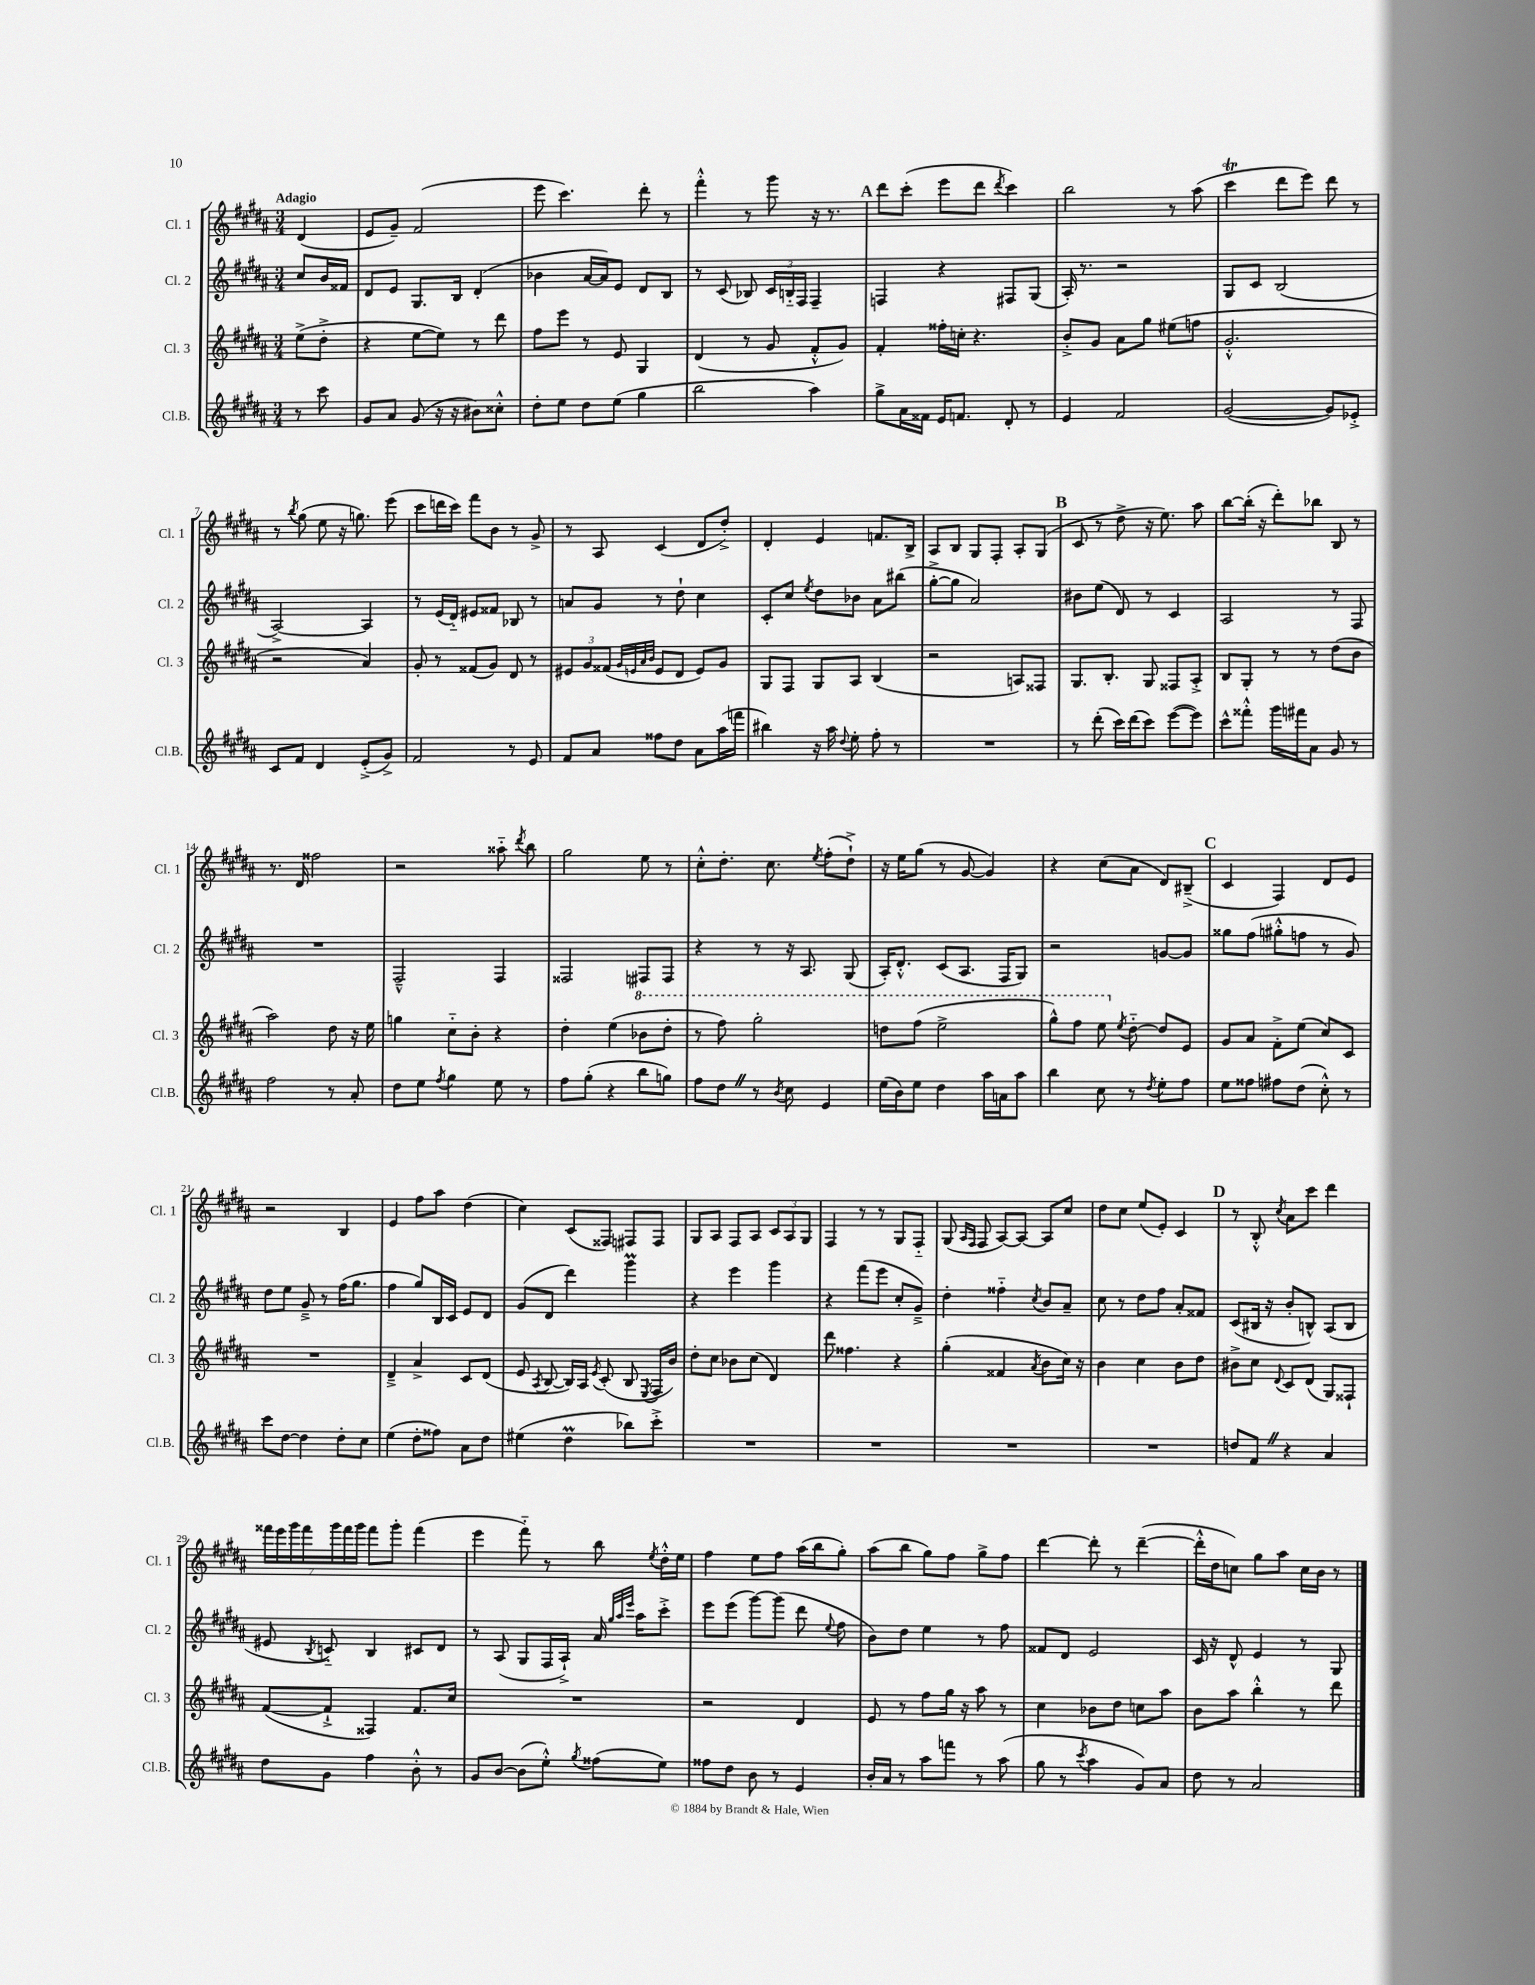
<<
\new StaffGroup <<
\new Staff = "s0" \with { instrumentName = "Cl. 1" shortInstrumentName = "Cl. 1" } {
    \clef treble \key b \major \numericTimeSignature \time 3/4 \partial 4 \tempo "Adagio"
    \autoBeamOff dis'4( |
    e'8[ gis'8]--) fis'2( |
    e'''8 cis'''4.) dis'''8-. r8 |
    fis'''4-.-^ r8 gis'''8 r16 r8. |
    \mark \markup { \bold "A" } dis'''8[ cis'''8]-.( e'''8[ dis'''8] \acciaccatura { dis'''8 } cis'''4) |
    b''2 r8 ais''8( |
    cis'''4\trill dis'''8[ e'''8]) dis'''8 r8 |
    r8 \acciaccatura { b''8 } gis''8( e''8 r16 g''8.) e'''8( |
    cis'''8[ d'''16 cis'''16]) fis'''8[ b'8] r8 gis'8-> |
    r8 ais8 cis'4( dis'8[ dis''8]-.->) |
    dis'4-. e'4 f'8.[ b16]-> |
    ais8[ b8] gis8[ fis8]-. ais8[-. gis8]( |
    \mark \markup { \bold "B" } cis'8 r8 dis''8-> r16 e''8.) ais''8 |
    b''8[~ b''16]-.( r16 dis'''8[-.) bes''8] b8 r8 |
    r8. dis'16 fisis''2 |
    r2 aisis''8-_ \acciaccatura { dis'''8 } b''8 |
    gis''2 e''8 r8 |
    cis''8[-.-^ dis''8.]-. cis''8. \acciaccatura { e''8 } fis''8[-.( dis''8]-!->) |
    r16 e''16[ gis''8]( r8 gis'8~ gis'4) |
    r4 cis''8[( ais'8] dis'8[) bis8]--->( |
    \mark \markup { \bold "C" } cis'4 fis4) dis'8[ e'8] |
    r2 b4 |
    e'4 fis''8[ ais''8] dis''4( |
    cis''4) cis'8[( fisis8]) fis8[ fis8] |
    gis8[ ais8] fis8[ ais8] \tuplet 3/2 { cis'8[ ais8 gis8] } |
    fis4 r8 r8 gis8[ fis8]-_ |
    gis8( \grace { ais16[ fis16] } fis8 ais8[~) ais8]~ ais8[ cis''8] |
    dis''8[ cis''8] e''8[( e'8]-.) cis'4 |
    \mark \markup { \bold "D" } r8 b8-.-^ \acciaccatura { cis''8 } ais'8[ cis'''8] dis'''4 |
    \tuplet 7/4 { fisis'''16[ e'''16 gis'''16 fisis'''16 gis'''16 fisis'''16 gis'''16] } fisis'''8[ gis'''8]-. fisis'''4( |
    e'''4 fis'''8-_) r8 b''8 \acciaccatura { e''8 } dis''16[-.-^ e''16] |
    fis''4 e''8[ fis''8] ais''16[( b''16 gis''8]-.) |
    ais''8[( b''8] gis''8[) fis''8] gis''8[-> fis''8] |
    dis'''4~ dis'''8-. r8 dis'''4~--( |
    dis'''16[-.-^ dis''16 c''8]) gis''8[ ais''8] c''16[ b'16] r8 \bar "|." |
}
\new Staff = "s1" \with { instrumentName = "Cl. 2" shortInstrumentName = "Cl. 2" } {
    \clef treble \key b \major \numericTimeSignature \time 3/4 \partial 4
    \autoBeamOff cis''8[ b'16 fisis'16] |
    dis'8[ e'8] gis8.[ b16] dis'4-.( |
    bes'4 ais'16[~ ais'16) e'8] dis'8[ b8] |
    r8 cis'8( bes8) \tuplet 3/2 { cis'16[ b16-_ fis16] } fis4-- |
    \mark \markup { \bold "A" } f4 r4 fis8[ gis8]( |
    ais16-.) r8. r2 |
    gis8[ cis'8] b2( |
    ais2~->) ais4 |
    r8 e'16[( dis'16]-_) eis'8[ fisis'8] bes8 r8 |
    a'8[ gis'8] r8 dis''8-! cis''4 |
    cis'8[-. cis''8] \acciaccatura { e''8 } dis''8[ bes'8] ais'8[ bis''8]( |
    gis''8[~-.-> gis''8] ais'2) |
    \mark \markup { \bold "B" } bis'8[ e''8]( dis'8) r8 cis'4 |
    ais2 r8 fis8 |
    R2. |
    fis2---^ fis4 |
    fisis2 fis8[ fis8] |
    r4 r8 r16 ais8. gis8( |
    ais16[-.) dis'8.]-.-^ cis'8[( ais8.] fis16[ gis8]) |
    r2 g'8[~ g'8] |
    \mark \markup { \bold "C" } gisis''8[ fis''8]( gis''8[-.-^ f''8] r8 gis'8) |
    dis''8[ e''8] gis'8---> r8 fis''16[( gis''8.] |
    fis''4 gis''8[) b16 cis'16] e'8[ dis'8] |
    gis'8[( dis'8] dis'''4) gis'''4\prall |
    r4 e'''4 gis'''4 |
    r4 fis'''8[( e'''8] cis''8[-. gis'8]--->) |
    dis''4-. fisis''4-_ \acciaccatura { cis''8 } b'8[ ais'8]-- |
    cis''8 r8 dis''8[ fis''8] ais'8[-. fisis'8] |
    \mark \markup { \bold "D" } cis'8[( bis16] r16 b'8[-. b8]-^) ais8[( b8] |
    eis'8 \acciaccatura { b8 } c'8-_) b4 cis'8[ dis'8] |
    r8 ais8( gis8[ fis16 ais16]-!->) ais'16 \grace { gis''32[ ais''32 e'''32] } ais''16[ cis'''8]-.-> |
    e'''8[ e'''8]( gis'''8[~) gis'''8]( dis'''8 \appoggiatura { e''8 } fis''8 |
    b'8[) dis''8] e''4 r8 fis''8 |
    fisis'8[ dis'8] e'2 |
    cis'16 r16 dis'8-^ e'4 r8 gis8 \bar "|." |
}
\new Staff = "s2" \with { instrumentName = "Cl. 3" shortInstrumentName = "Cl. 3" } {
    \clef treble \key b \major \numericTimeSignature \time 3/4 \partial 4
    \autoBeamOff e''8[->( dis''8]-.-> |
    r4 e''8[~ e''8]) r8 dis'''8 |
    fis''8[ e'''8] r8 e'8 gis4 |
    dis'4( r8 gis'8 fis'8[-.-^ gis'8]) |
    \mark \markup { \bold "A" } fis'4-. fisis''16[-. c''16]-. r4. |
    b'8[-.-> gis'8] ais'8[ gis''8] eis''8[( f''8] |
    gis'2.-.-^ |
    r2 ais'4) |
    gis'8-. r8 fisis'8[( gis'8]) dis'8 r8 |
    \tuplet 3/2 { eis'8[ gis'8 fisis'8]( } \grace { gis'32[ e'32 ais'32 b'32] } e'8[ dis'8] e'8[) gis'8] |
    gis8[ fis8] gis8[ ais8] b4( |
    r2 a8[) fisis8] |
    \mark \markup { \bold "B" } gis8.[ b8.]-. gis8 fisis8[ ais8]-.-> |
    b8[ gis8]-. r8 r8 dis''8[( b'8] |
    ais''2) dis''8 r16 e''16 |
    g''4 cis''8[-_ b'8]-. r4 |
    dis''4-. e''4( \ottava #1 bes''8[ dis'''8]-. |
    r8 fis'''8) gis'''2-. |
    d'''8[ fis'''8]( e'''2-> |
    gis'''8[-^) fis'''8] e'''8 \ottava #0 \acciaccatura { e''8 } dis''8~-_ dis''8[ e'8] |
    \mark \markup { \bold "C" } gis'8[ ais'8] fis'8[-.-> e''8]( cis''8[) cis'8] |
    R2. |
    dis'4---> ais'4-> cis'8[ dis'8]( |
    e'8 \acciaccatura { ais8 } b8~ b16[) ais16] \acciaccatura { e'8 } cis'8-.( b8 \acciaccatura { e8 } fis16[ b'16]) |
    dis''8[-. cis''8] bes'8[ cis''8]( dis'4) |
    dis'''8 fisis''4. r4 |
    gis''4-.( fisis'4 \acciaccatura { ais'8 } b'8[ cis''16]) r16 |
    b'4 cis''4 b'8[ dis''8] |
    \mark \markup { \bold "D" } bis'8[-> cis''8] \appoggiatura { dis'8 } cis'8[ dis'8]( gis8[) fisis8]-! |
    fis'8[~( fis'8]-!-> fisis4) fis'8.[ cis''16] |
    R2. |
    r2 dis'4 |
    e'8 r8 fis''8[ gis''16] r16 ais''8 r8 |
    cis''4 bes'8[ dis''8] c''8[ ais''8] |
    b'8[ ais''8] b''4-.-^ r8 dis'''8 \bar "|." |
}
\new Staff = "s3" \with { instrumentName = "Cl.B." shortInstrumentName = "Cl.B." } {
    \clef treble \key b \major \numericTimeSignature \time 3/4 \partial 4
    \autoBeamOff r8 cis'''8 |
    gis'8[ ais'8] gis'8( r16 r16 bis'8[) cisis''8]-.-^ |
    dis''8[-. e''8] dis''8[ e''8]( gis''4 |
    b''2 ais''4) |
    \mark \markup { \bold "A" } gis''8[-> ais'16 fisis'16] e'16[ f'8.] dis'8-. r8 |
    e'4 fis'2 |
    gis'2~( gis'8[) ees'8]-.-> |
    cis'8[ fis'8] dis'4 e'8[-.->( gis'8]->) |
    fis'2 r8 e'8 |
    fis'8[ ais'8] fisis''8[ dis''8] ais'8[ ais''16( f'''16] |
    bis''4) r16 ais''16 \appoggiatura { dis''8 } e''8-. fis''8-. r8 |
    R2. |
    \mark \markup { \bold "B" } r8 dis'''8-.( cis'''16[) dis'''16( cis'''8]) e'''8[~( e'''8]) |
    cis'''8[-^ fisis'''8]-.-^ gis'''16[ fis'''16 ais'8] gis'8 r8 |
    fis''2 r8 ais'8-. |
    dis''8[ e''8] \acciaccatura { fis''8 } gis''4 e''8 r8 |
    fis''8[ gis''8]-.( r4 b''8[ g''8]) |
    fis''8[ dis''8] \once \override BreathingSign.text = \markup { \musicglyph "scripts.caesura.straight" } \breathe r8 \acciaccatura { b'8 } cis''8 e'4 |
    e''16[( b'16) e''8] dis''4 ais''16[ a'16 ais''8] |
    b''4 cis''8 r8 \acciaccatura { dis''8 } e''8[-. fis''8] |
    \mark \markup { \bold "C" } e''8[ fisis''8] fis''8[ dis''8]( cis''8-.-^) r8 |
    cis'''8[ dis''8]~ dis''4 dis''8[-. cis''8] |
    e''4( dis''8[-. fisis''8]) ais'8[ dis''8] |
    eis''4( dis''4\prall bes''8[) cis'''8]-.-> |
    R2. |
    R2. |
    R2. |
    R2. |
    \mark \markup { \bold "D" } d''8[ fis'8] \once \override BreathingSign.text = \markup { \musicglyph "scripts.caesura.straight" } \breathe r4 ais'4 |
    dis''8[ gis'8] fis''4 b'8-.-^ r8 |
    gis'8[ b'8]~ b'8[( e''8]-.-^) \acciaccatura { gis''8 } fisis''8[( e''8]) |
    fisis''8[ dis''8] b'8 r8 e'4 |
    b'16[-. ais'16] r8 ais''8[ f'''8] r8 ais''8( |
    gis''8 r8 \acciaccatura { cis'''8 } ais''4 gis'8[) ais'8] |
    dis''8 r8 ais'2 \bar "|." |
}
>>
>>
